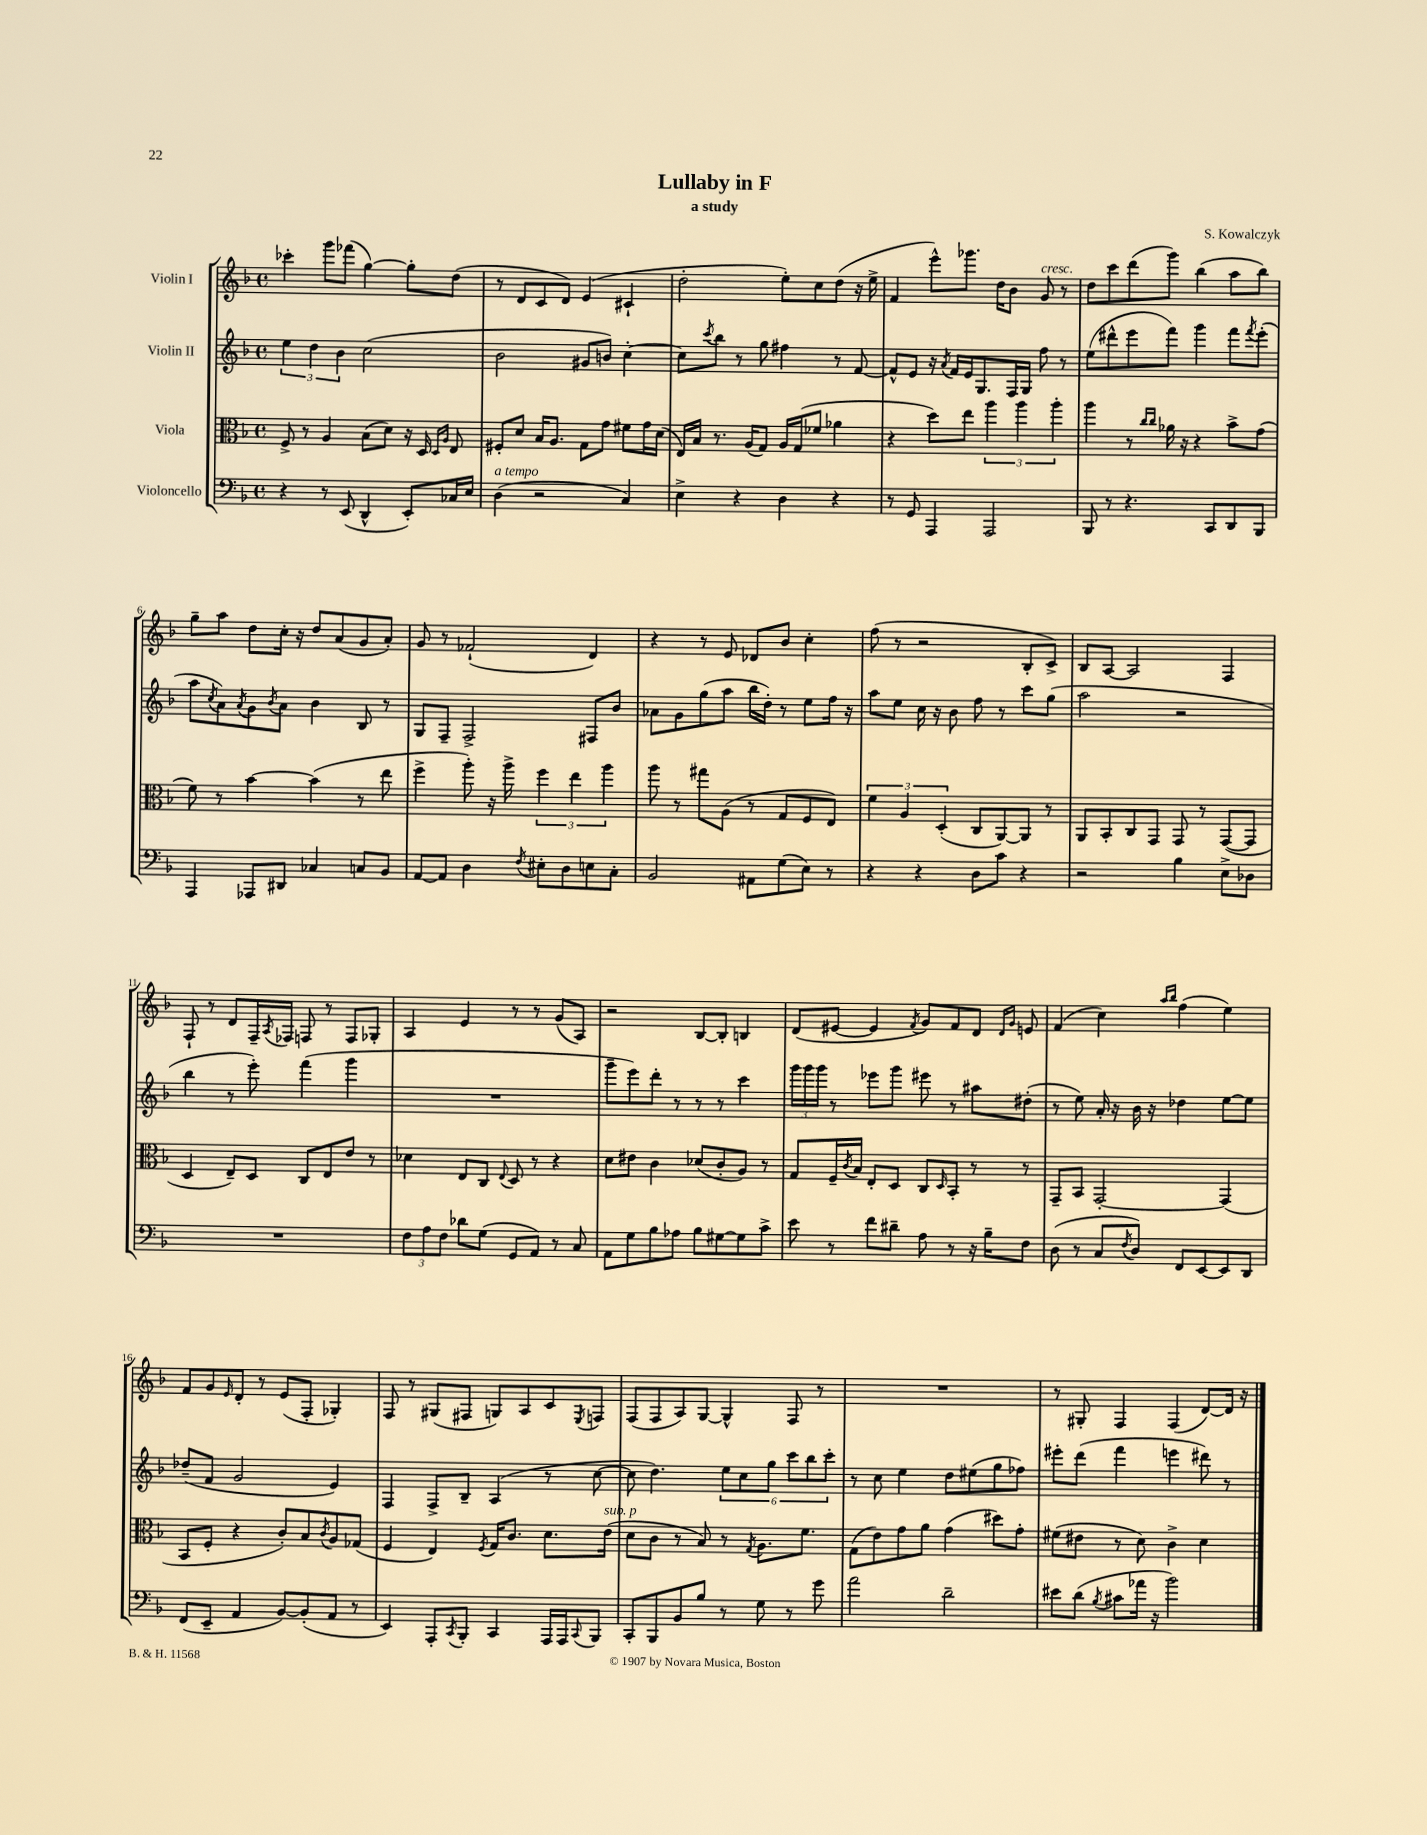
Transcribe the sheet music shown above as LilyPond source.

\header { title = "Lullaby in F" composer = "S. Kowalczyk" subtitle = "a study" }
<<
\new StaffGroup <<
\new Staff = "s0" \with { instrumentName = "Violin I" } {
    \clef treble \key f \major \defaultTimeSignature \time 4/4
    ces'''4-. g'''8 fes'''8( g''4~) g''8-. d''8( |
    r8 d'8 c'8 d'8) e'4( cis'4-! |
    d''2-. e''8-.) c''8 d''8( r16 e''16-> |
    f'4 e'''8-^) ges'''8. d''16 bes'8 g'8^\markup { \italic "cresc." } r8 |
    d''8 c'''8 d'''8( g'''8) bes''4( a''8 bes''8) |
    g''8-- a''8 d''8 c''16-. r16 d''8 a'8( g'8 a'8-.) |
    g'8 r8 fes'2-!( d'4) |
    r4 r8 e'8 des'8 bes'8 c''4-. |
    f''8( r8 r2 bes8-. c'8->) |
    bes8 a8~ a2 f4 |
    f8-! r8 d'8 f16-- \acciaccatura { a8 } fes16 f8 r8 f8 ges8-. |
    a4 e'4 r8 r8 g'8( a8) |
    r2 bes8~ bes8-. b4 |
    d'8( eis'8~ eis'4 \acciaccatura { f'8 } g'8) f'8 d'8 \grace { d'16 g'16 } e'8 |
    f'4( c''4) \grace { a''16 bes''16 } f''4( e''4) |
    f'8 g'8 \grace { e'16 } d'8-. r8 e'8( f8-. ges4-.) |
    f8 r8 gis8( fis8 g8) a8 c'8 \acciaccatura { e8 } f8 |
    f8( f8 a8) g8~ g4-^ f8 r8 |
    R1 |
    r8 gis8-. f4 f4( d'8~) d'16 r16 \bar "|." |
}
\new Staff = "s1" \with { instrumentName = "Violin II" } {
    \clef treble \key f \major \defaultTimeSignature \time 4/4
    \tuplet 3/2 { e''4 d''4 bes'4 } c''2( |
    bes'2 gis'8 b'8) c''4~-. |
    c''8 \acciaccatura { c'''8 } bes''8 r8 g''8 fis''4 r8 f'8~ |
    f'8-^ e'8 r16 \acciaccatura { a'8 } f'16 e'16 g8. f16 g16 f''8 r8 |
    e''8( dis'''8-^ e'''8 f'''8) g'''4 f'''8 \acciaccatura { f'''8 } e'''8-.( |
    a''8 \acciaccatura { c''8 } a'8) \acciaccatura { a'8 } g'8 \acciaccatura { bes'8 } a'8 bes'4 bes8 r8 |
    g8 f8-- f2-> fis8 bes'8 |
    aes'8 g'8 g''8( a''8 bes''16 d''16-.) r8 e''8 f''16 r16 |
    a''8 e''8 c''16 r16 bes'8 f''8 r8 c'''8 g''8( |
    a''2 r2 |
    bes''4 r8 e'''8-.) f'''4( g'''4 |
    R1 |
    g'''8-- e'''8) d'''8-. r8 r8 r8 c'''4 |
    \tuplet 3/2 { g'''16 g'''16 g'''16 } r8 ees'''8 g'''8 eis'''8 r8 ais''8 dis''8-.( |
    r8 e''8) a'16-. r16 bes'16 r16 des''4 e''8~ e''8 |
    des''8--( f'8 g'2 e'4) |
    f4 f8-> bes8-- a4( r8 c''8~ |
    c''8 d''4.) \tuplet 6/4 { e''8 c''8 g''8 c'''8 bes''8 c'''8-. } |
    r8 c''8 e''4 d''8 eis''8( g''8 fes''8) |
    eis'''8-. d'''8( f'''4 e'''4 dis'''8) r8 \bar "|." |
}
\new Staff = "s2" \with { instrumentName = "Viola" } {
    \clef alto \key f \major \defaultTimeSignature \time 4/4
    f8-> r8 a4 bes8( d'8) r16 d16 \grace { d16 a16 } e8 |
    fis8-. d'8 bes16 a8. g8 g'8 fis'8 g'16 d'16( |
    e16) bes16 r8. a16( g8) a16 g16( fes'8 aes'4 |
    r4 d''8) e''8 \tuplet 3/2 { a''4 a''4 a''4-. } |
    a''4 r8 \grace { c''16 c''16 } aes'16 r16 r4 bes'8-> g'8( |
    f'8) r8 bes'4~ bes'4( r8 e''8 |
    f''4-> a''8-.) r16 a''16-> \tuplet 3/2 { f''4 e''4 a''4 } |
    a''8 r8 gis''8 a8( r8 g8 f8 e8) |
    \tuplet 3/2 { f'4 a4 d4-.( } c8 a,8~) a,8 r8 |
    a,8 bes,8-. c8 g,8 g,8 r8 g,8~( g,8 |
    d4 e8--) d8 c8 e8 e'8 r8 |
    des'4 e8 c8 \appoggiatura { e8 } d8 r8 r4 |
    d'8 eis'8 c'4 des'8( c'8-. a8) r8 |
    g8 f16-- \acciaccatura { c'8 } bes16 e8-. d8 c8 \grace { d16 } bes,8-. r8 r8 |
    g,8-- bes,8 g,2~-. g,4( |
    bes,8 f8-. r4 c'8-.) bes8 \acciaccatura { c'8 } a8 ges8( |
    f4 e4) \acciaccatura { f8 } g16 c'8. d'8. e'16^\markup { \italic "sub. p" }( |
    d'8 c'8 r8 bes8) r8 \acciaccatura { g8 } a8. f'8. |
    g8( e'8) g'8 a'8 g'4( dis''8) g'8-. |
    fis'8( eis'8 r8 d'8) c'4-> d'4 \bar "|." |
}
\new Staff = "s3" \with { instrumentName = "Violoncello" } {
    \clef bass \key f \major \defaultTimeSignature \time 4/4
    r4 r8 e,8( d,4-^ e,8-.) ces16 e16 |
    d4^\markup { \italic "a tempo" }( r2 c4) |
    e4-> r4 d4 r4 |
    r8 g,8 a,,4 a,,2 |
    bes,,8 r8 r4. c,8 d,8 bes,,8 |
    a,,4 aes,,8 dis,8 ces4 c8 bes,8 |
    a,8~ a,8 d4 \acciaccatura { f8 } eis8-. d8 e8 c8-. |
    bes,2 ais,8 g8( e8) r8 |
    r4 r4 d8 c'8 r4 |
    r2 bes4 e8-> des8 |
    R1 |
    \tuplet 3/2 { f8 a8 f8 } des'8 g8( g,8 a,8) r8 c8 |
    a,8 g8 bes8 aes8 bes8 gis8~ gis8 c'8-> |
    e'8 r8 f'8 dis'8-- a8 r8 r16 bes16-- f8 |
    d8( r8 c8 \acciaccatura { f8 } d8) f,8 e,8~ e,8 d,8 |
    f,8( e,8-- a,4 bes,8~) bes,8-.( a,8 r8 |
    e,4) a,,8-. \acciaccatura { c,8 } bes,,8-. c,4 a,,16 a,,16 \appoggiatura { c,8 } bes,,8 |
    c,8-. bes,,8 bes,8 bes8 r8 g8 r8 g'8 |
    a'2 d'2-- |
    eis'8 d'8( \acciaccatura { bes8 } cis'8 aes'16 r16 bes'2) \bar "|." |
}
>>
>>
